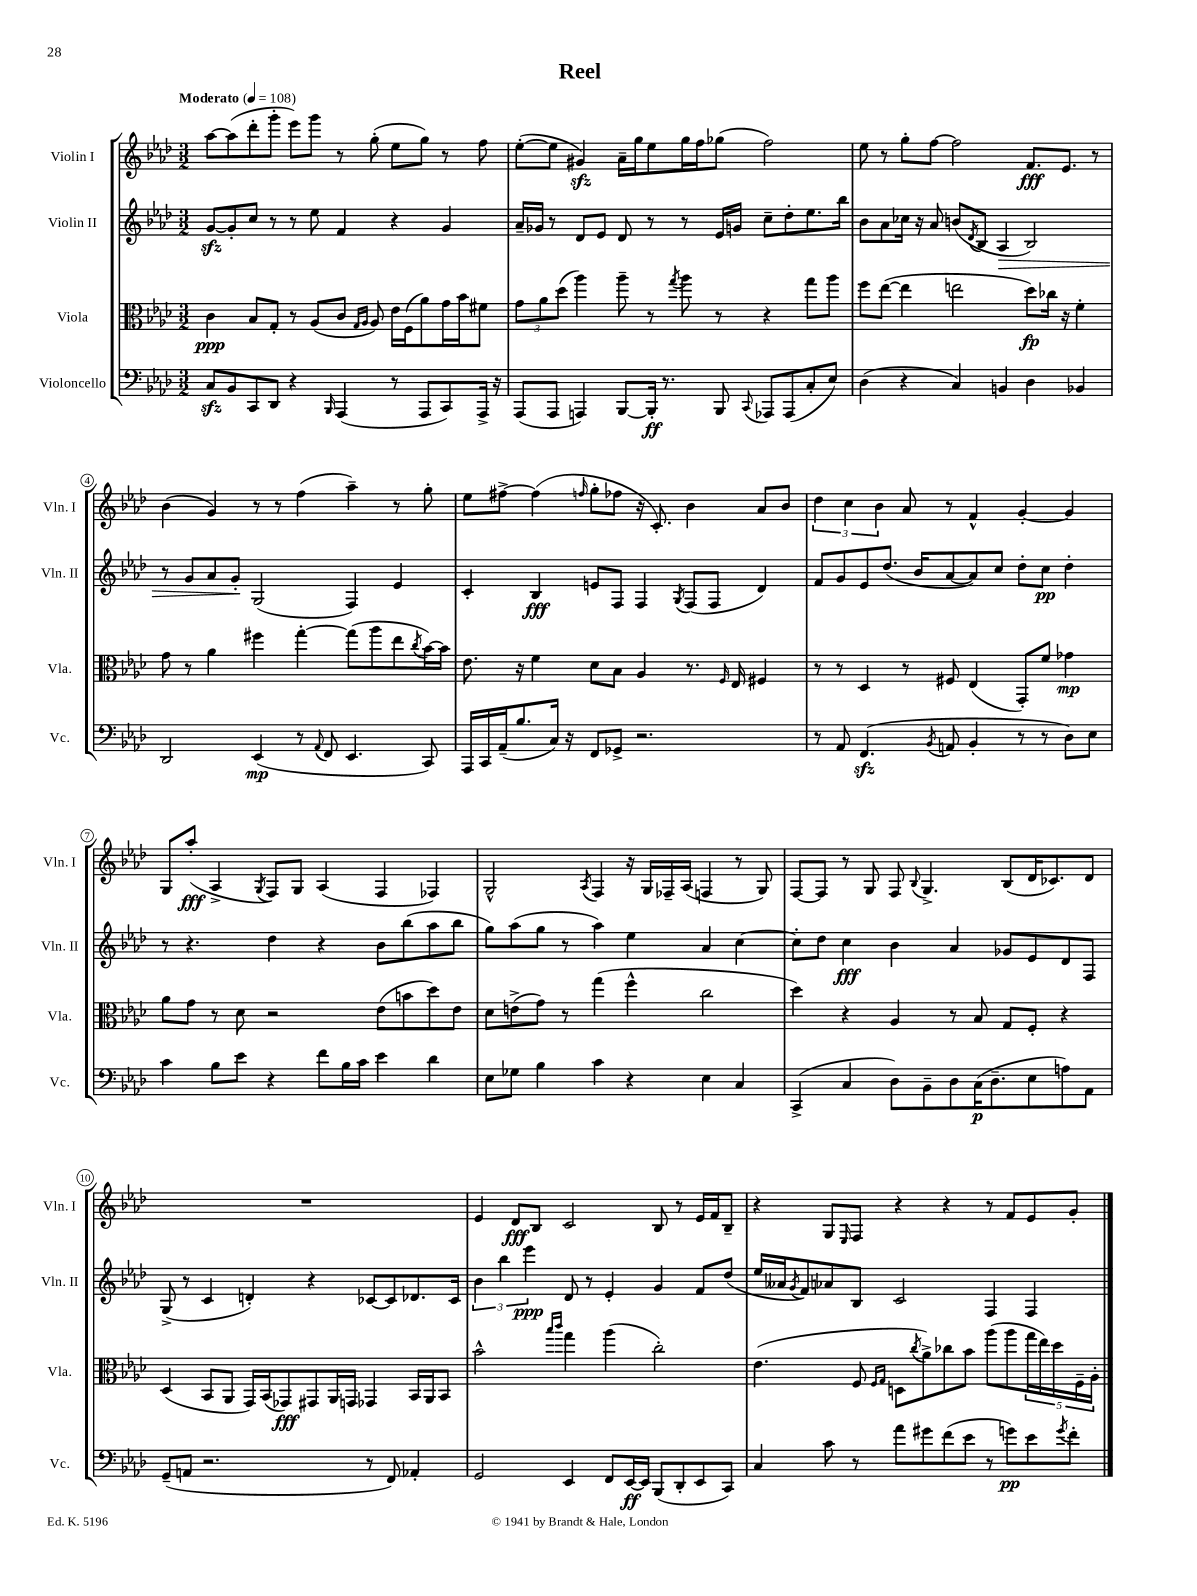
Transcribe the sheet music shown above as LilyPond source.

\header { title = "Reel" }
<<
\new StaffGroup <<
\new Staff = "s0" \with { instrumentName = "Violin I" shortInstrumentName = "Vln. I" } {
    \clef treble \key aes \major \numericTimeSignature \time 3/2 \tempo "Moderato" 4 = 108
    aes''8~ aes''8( des'''8-. g'''8-. ees'''8) g'''8 r8 g''8-.( ees''8 g''8) r8 f''8 |
    ees''8~-.( ees''8 gis'4\sfz) aes'16-- g''16 ees''8 g''16 f''16 ges''8( f''2) |
    ees''8 r8 g''8-. f''8~ f''2 f'8.\fff ees'8. r8 |
    bes'4( g'4) r8 r8 f''4( aes''4--) r8 g''8-. |
    ees''8 fis''8~-> fis''4( \grace { f''16 } g''8-. fes''8 r16 c'8.-.) bes'4 aes'8 bes'8 |
    \tuplet 3/2 { des''4 c''4 bes'4 } aes'8 r8 f'4-^ g'4~-. g'4 |
    g8 aes''8-.\fff( aes4-> \acciaccatura { g8 } f8) g8 aes4( f4 fes4) |
    g2-^ \acciaccatura { aes8 } f4 r16 g16 fes16-- aes16( f4 r8 g8) |
    f8~ f8 r8 g8 f8 \appoggiatura { bes8 } g4.-> bes8( des'16 ces'8.) des'8 |
    R1. |
    ees'4 des'8\fff bes8 c'2 bes8 r8 ees'16 f'16 bes8-- |
    r4 g8 \grace { ees16 } f8 r4 r4 r8 f'8 ees'8 g'8-. \bar "|." |
}
\new Staff = "s1" \with { instrumentName = "Violin II" shortInstrumentName = "Vln. II" } {
    \clef treble \key aes \major \numericTimeSignature \time 3/2
    g'8~\sfz g'8-. c''8 r8 r8 ees''8 f'4 r4 g'4 |
    aes'16-- ges'16 r8 des'8 ees'8 des'8 r8 r8 ees'16 g'16 c''8-- des''8-. ees''8. bes''16 |
    bes'8 aes'8 ces''16 r16 aes'8 b'8( \acciaccatura { des'8 } bes8 aes4\> bes2) |
    r8 g'8 aes'8 g'8-.\! g2( f4) ees'4 |
    c'4-. bes4\fff e'8 f8 f4 \acciaccatura { g8 } f8( f8 des'4) |
    f'8 g'8 ees'8 des''8.( bes'16 aes'8~ aes'8) c''8 des''8-. c''8\pp des''4-. |
    r8 r4. des''4 r4 bes'8 bes''8( aes''8 bes''8 |
    g''8) aes''8( g''8 r8 aes''4) ees''4 aes'4 c''4~ |
    c''8-. des''8 c''4\fff bes'4 aes'4 ges'8 ees'8 des'8 f8 |
    g8->( r8 c'4 d'4-.) r4 ces'8~ ces'8 des'8. ces'16 |
    \tuplet 3/2 { bes'4 bes''4 ees'''4\ppp } des'8 r8 ees'4-. g'4 f'8 des''8( |
    ees''16 aeses'16 \acciaccatura { g'8 } f'8) aes'8 bes8 c'2 f4 f4 \bar "|." |
}
\new Staff = "s2" \with { instrumentName = "Viola" shortInstrumentName = "Vla." } {
    \clef alto \key aes \major \numericTimeSignature \time 3/2
    c'4\ppp bes8 g8-. r8 aes8( c'8 \grace { g16 aes16 } aes8) ees'16 f16( aes'8) g'16 bes'16 fis'8 |
    \tuplet 3/2 { g'8 aes'8 des''8( } aes''4) aes''8-- r8 \acciaccatura { g''8 } aes''8 r8 r4 g''8 aes''8 |
    f''8 ees''8~( ees''4 e''2 des''8\fp) ces''16 r16 f'4-. |
    g'8 r8 aes'4 fis''4 g''4~-. g''8( aes''8 ees''8 \acciaccatura { c''8 } bes'16~) bes'16 |
    ees'8. r16 f'4 des'8 bes8 aes4 r8. \grace { f16 } ees16 fis4 |
    r8 r8 des4 r8 fis8 ees4( g,8-.) f'8 ges'4\mp |
    aes'8 g'8 r8 des'8 r2 ees'8( b'8 des''8) ees'8 |
    des'8 e'8->( g'8) r8 g''4( f''4-^ c''2 |
    des''4) r4 aes4 r8 bes8 g8 f8-. r4 |
    des4( bes,8 aes,8 g,16) bes,16( ges,8\fff) gis,8 aes,16 g,16 ges,4 bes,16 aes,16 bes,8 |
    bes'2-^ \grace { bes''16 c'''16 } g''4 aes''4( c''2-.) |
    ees'4.( f8 \grace { f16 g16 } d8 \acciaccatura { c''8 } aes'8->) ces''8 bes'8 aes''8( aes''8 \tuplet 5/4 { g''16 ees''16) des''16 f16-- aes16-. } \bar "|." |
}
\new Staff = "s3" \with { instrumentName = "Violoncello" shortInstrumentName = "Vc." } {
    \clef bass \key aes \major \numericTimeSignature \time 3/2
    c8\sfz bes,8 c,8 des,8 r4 \grace { bes,,16 } aes,,4( r8 aes,,8 c,8) aes,,16-> r16 |
    aes,,8( aes,,8 a,,4) bes,,8~ bes,,16-.\ff r8. bes,,8 \appoggiatura { c,8 } aes,,8 aes,,8( c8-. ees8) |
    des4( r4 c4) b,4 des4 bes,4 |
    des,2 ees,4\mp( r8 \appoggiatura { aes,8 } f,8 ees,4. c,8) |
    aes,,16 c,16 aes,16--( bes8. c16) r16 f,8 ges,8-> r2. |
    r8 aes,8 f,4.\sfz( \acciaccatura { bes,8 } a,8 bes,4-. r8 r8 des8) ees8 |
    c'4 bes8 ees'8 r4 f'8 bes16 c'16 ees'4 des'4 |
    ees8 ges8 bes4 c'4 r4 ees4 c4 |
    c,4->( c4 des8) bes,8-- des8 c16\p( des8.-- ees8 a8) aes,8 |
    g,8--( a,8 r2. r8 f,8) aes,4-. |
    g,2 ees,4 f,8 ees,16~\ff ees,16 bes,,8( des,8-. ees,8 c,8) |
    c4 c'8 r8 aes'8 gis'8 f'8( ees'8 r8 g'8\pp) ees'8 \acciaccatura { g'8 } f'8-. \bar "|." |
}
>>
>>
\layout { \context { \Score \override BarNumber.stencil = #(make-stencil-circler 0.1 0.3 ly:text-interface::print) } }
